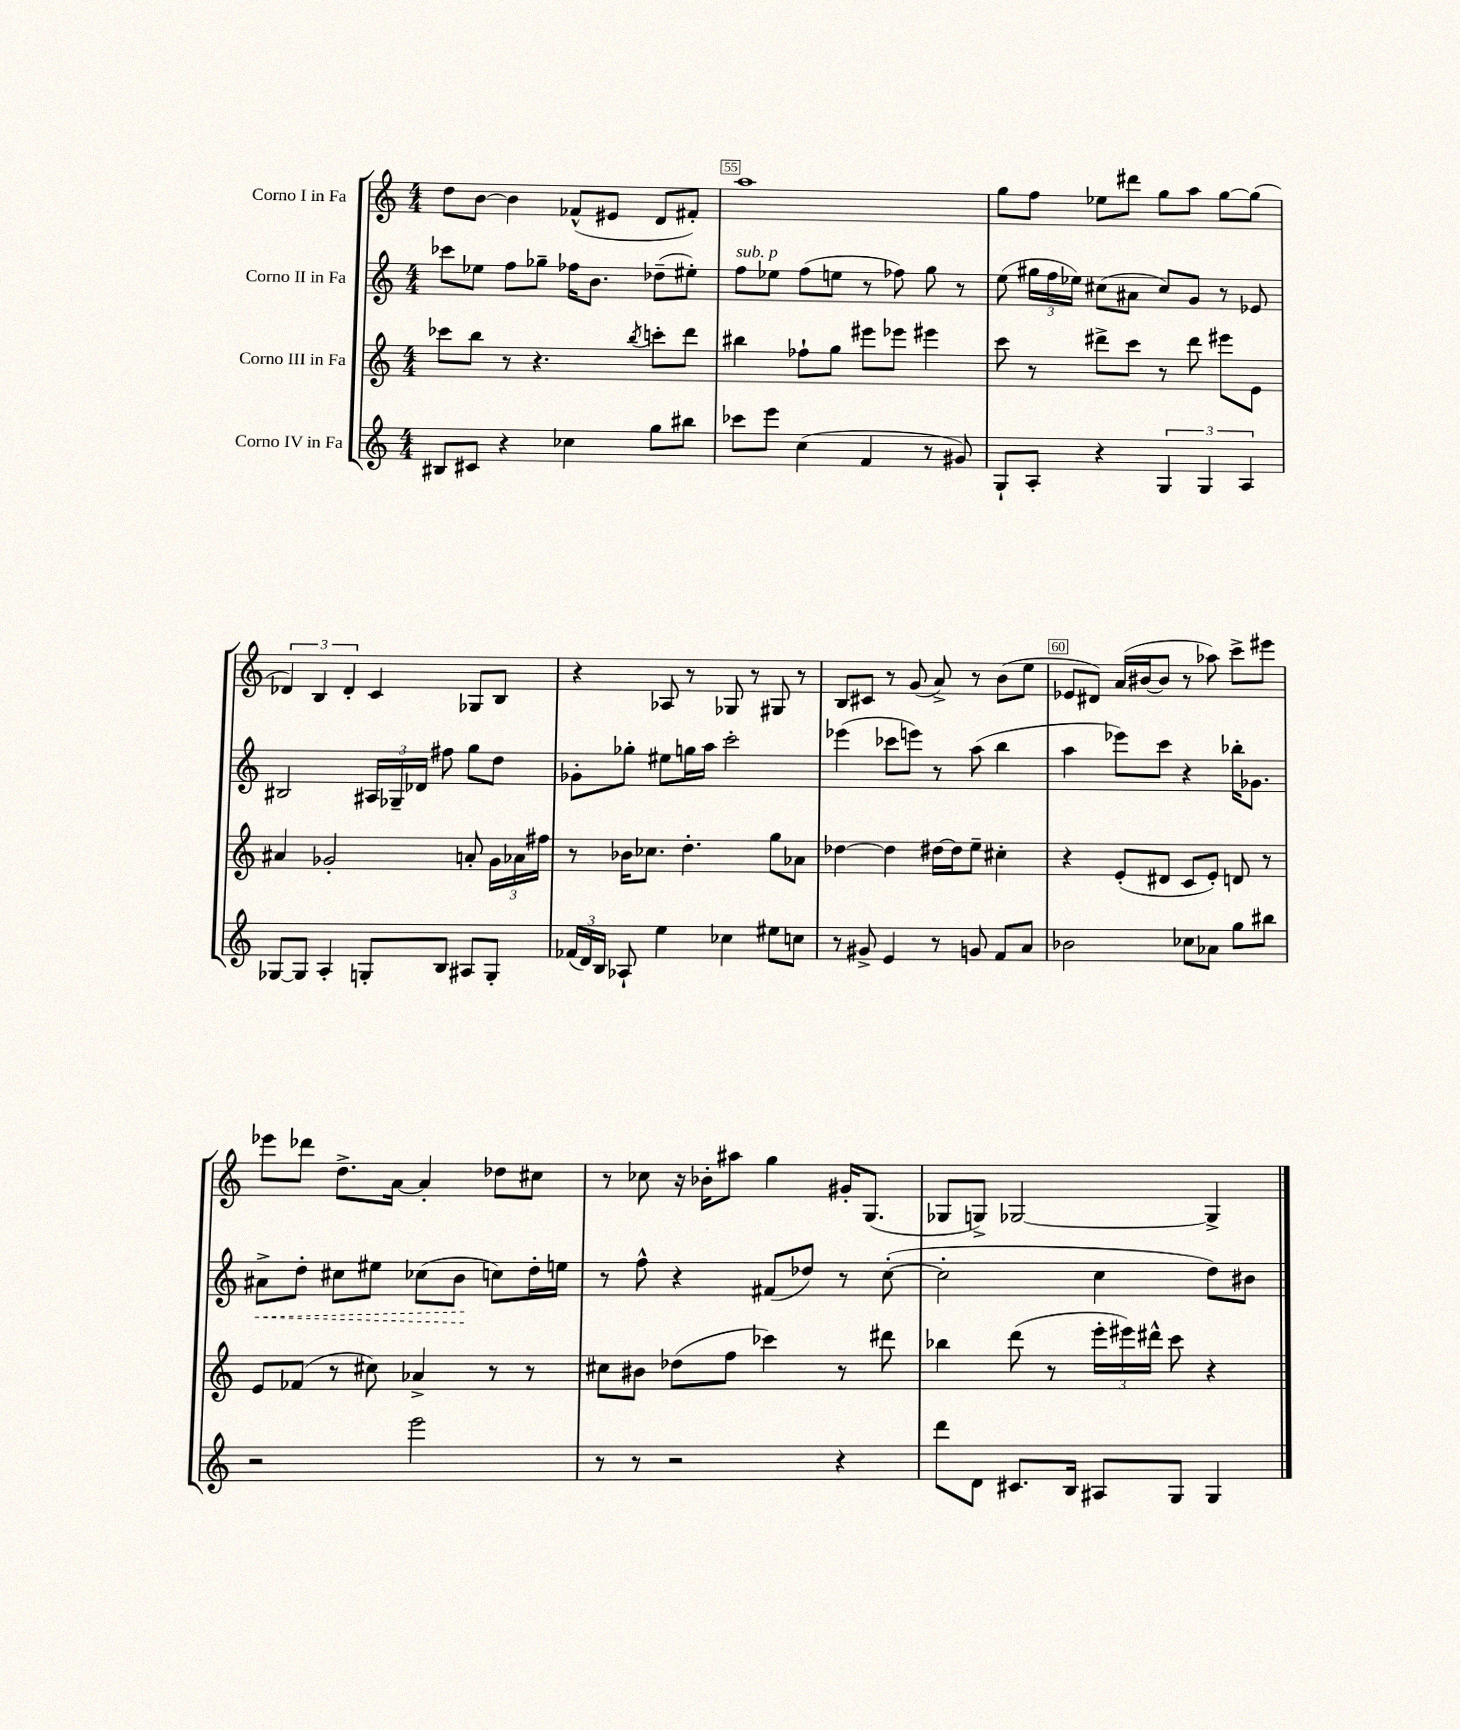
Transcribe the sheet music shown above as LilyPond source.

<<
\new StaffGroup <<
\new Staff = "s0" \with { instrumentName = "Corno I in Fa" } {
    \clef treble \key c \major \numericTimeSignature \time 4/4
    \autoBeamOff d''8[ b'8]~ b'4 fes'8[-^( eis'8] d'8[ fis'8]-.) |
    a''1 |
    g''8[ f''8] ees''8[ dis'''8] g''8[ a''8] g''8[~ g''8]( |
    \tuplet 3/2 { des'4) b4 des'4-. } c'4 ges8[ b8] |
    r4 aes8 r8 ges8 r8 gis8 r8 |
    b8[ cis'8] r8 g'8( a'8->) r8 b'8[( e''8] |
    ees'8[ dis'8]) a'16[( bis'16~ bis'8] r8 aes''8) c'''8[-> eis'''8] |
    ees'''8[ des'''8] d''8.[-> a'16]~ a'4-. des''8[ cis''8] |
    r8 ces''8 r16 bes'16[-. ais''8] g''4 gis'16[-. g8.]( |
    ges8[ g8]->) ges2~ ges4-> \bar "|." |
}
\new Staff = "s1" \with { instrumentName = "Corno II in Fa" } {
    \clef treble \key c \major \numericTimeSignature \time 4/4
    \autoBeamOff ces'''8[ ees''8] f''8[ ges''8]-- fes''16[ b'8.] des''8[--( eis''8]-.) |
    f''8[^\markup { \italic "sub. p" } ees''8] f''8[( e''8] r8 fes''8) g''8 r8 |
    e''8( \tuplet 3/2 { gis''16[ f''16 ees''16]) } cis''8[( ais'8] cis''8[) g'8] r8 ees'8 |
    bis2 \tuplet 3/2 { ais16[ ges16-- des'16] } fis''8 g''8[ d''8] |
    ges'8[-. ges''8]-. eis''8[ g''16 a''16] c'''2-. |
    ees'''4( ces'''8[ e'''8]) r8 a''8( b''4 |
    a''4 ees'''8[) c'''8] r4 bes''16[-. ges'8.] |
    \once \override Hairpin.style = #'dashed-line ais'8[->\< d''8]-. cis''8[ eis''8] ces''8[( b'8]\! c''8[) d''16-. e''16] |
    r8 f''8-^ r4 fis'8[( des''8]) r8 c''8~-.( |
    c''2-. c''4 d''8[) bis'8] \bar "|." |
}
\new Staff = "s2" \with { instrumentName = "Corno III in Fa" } {
    \clef treble \key c \major \numericTimeSignature \time 4/4
    \autoBeamOff ces'''8[ b''8] r8 r4. \acciaccatura { b''8 } c'''8[-. d'''8] |
    bis''4 fes''8[-! g''8] eis'''8[ ees'''8] eis'''4 |
    c'''8 r8 dis'''8[-> c'''8] r8 dis'''8 eis'''8[ e'8] |
    ais'4 ges'2-. a'8-. \tuplet 3/2 { ges'16[ aes'16 fis''16] } |
    r8 bes'16[ ces''8.] d''4.-. g''8[ aes'8] |
    des''4~ des''4 dis''16[~ dis''16 e''8]-- cis''4-. |
    r4 e'8[-.( dis'8] c'8[ e'8]-.) d'8 r8 |
    e'8[ fes'8]( r8 cis''8) aes'4-> r8 r8 |
    cis''8[ bis'8] des''8[( f''8] ces'''4) r8 dis'''8 |
    bes''4 d'''8( r8 \tuplet 3/2 { e'''16[-. eis'''16) dis'''16]-^ } c'''8 r4 \bar "|." |
}
\new Staff = "s3" \with { instrumentName = "Corno IV in Fa" } {
    \clef treble \key c \major \numericTimeSignature \time 4/4
    \autoBeamOff bis8[ cis'8] r4 ces''4 g''8[ bis''8] |
    ces'''8[ e'''8] c''4( f'4 r8 gis'8) |
    g8[-! a8]-. r4 \tuplet 3/2 { g4 g4 a4 } |
    ges8[~ ges8] a4-. g8[-. b8] ais8[ g8]-. |
    \tuplet 3/2 { fes'16[( d'16) b16] } aes8-! e''4 ces''4 eis''8[ c''8] |
    r8 gis'8-> e'4 r8 g'8 f'8[ a'8] |
    bes'2 ces''8[ aes'8] g''8[ bis''8] |
    r2 e'''2 |
    r8 r8 r2 r4 |
    d'''8[ d'8] cis'8.[ b16] ais8[ g8] g4 \bar "|." |
}
>>
>>
\layout { \context { \Score currentBarNumber = #54 \override BarNumber.break-visibility = ##(#f #t #t) barNumberVisibility = #(every-nth-bar-number-visible 5) \override BarNumber.stencil = #(make-stencil-boxer 0.1 0.3 ly:text-interface::print) } }
